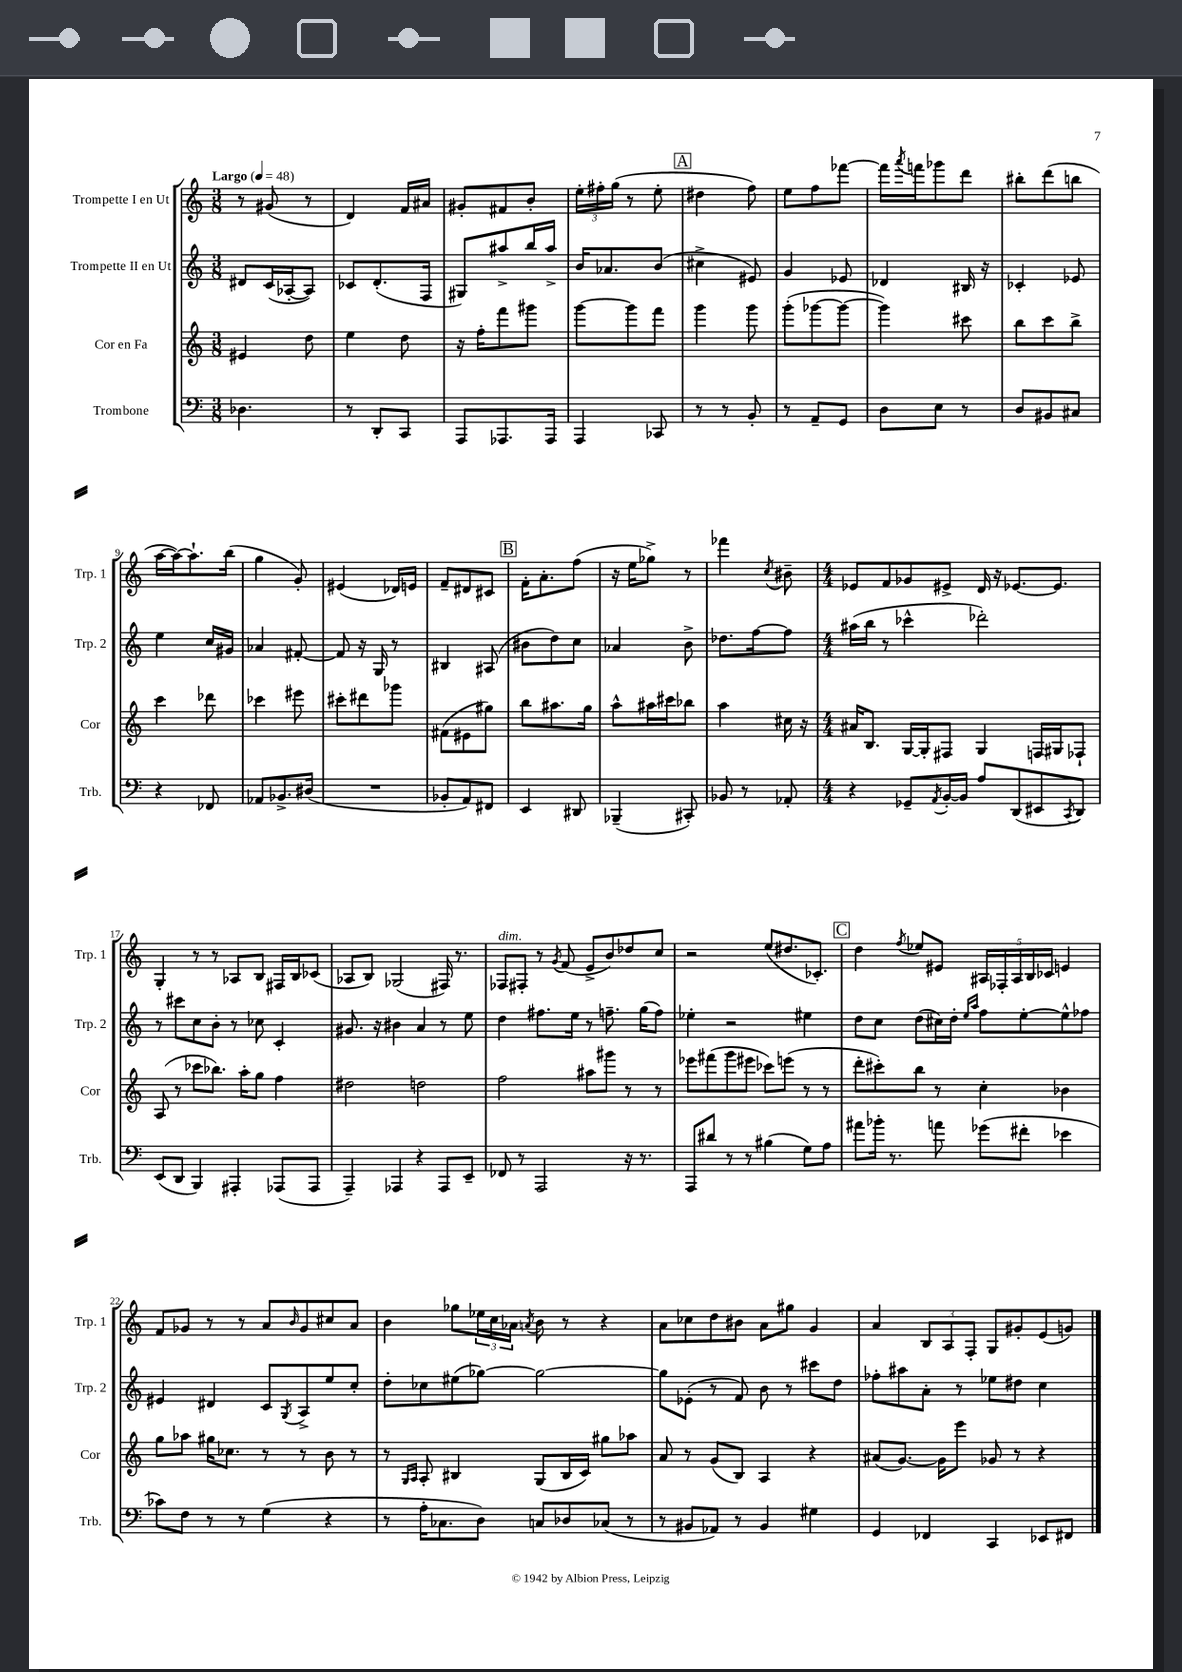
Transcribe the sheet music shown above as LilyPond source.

<<
\new StaffGroup <<
\new Staff = "s0" \with { instrumentName = "Trompette I en Ut" shortInstrumentName = "Trp. 1" } {
    \clef treble \key c \major \numericTimeSignature \time 3/8 \tempo "Largo" 4 = 48
    r8 gis'8( r8 |
    d'4) f'16 ais'16 |
    gis'8-. fis'8 b'8-. |
    \tuplet 3/2 { e''16-. fis''16-. g''16( } r8 e''8-. |
    \mark \markup { \box "A" } dis''4 f''8) |
    e''8 f''8 fes'''8~ |
    fes'''16 \acciaccatura { a'''8 } f'''16 ges'''8 d'''8 |
    bis''8-. d'''8( b''8 |
    a''16~ a''16~) a''8.-! b''16( |
    g''4 g'8-.) |
    eis'4( des'16) e'16 |
    f'8-- dis'8 cis'8 |
    \mark \markup { \box "B" } f'16-. a'8.-. f''8( |
    r16 e''16 ges''8->) r8 |
    fes'''4 \acciaccatura { c''8 } bis'8-- |
    \numericTimeSignature \time 4/4 ees'8 f'8 ges'8 eis'8-> d'16 r16 ees'8.~ ees'8. |
    g4-. r8 r8 aes8 b8 fis16 b16 ces'8( |
    aes8 b8) ges2( fis16) r8. |
    fes8^\markup { \italic "dim." } fis8-. r8 \acciaccatura { g'8 } f'8( e'8-> b'8) des''8 c''8 |
    r2 e''8( dis''8. ces'8.-.) |
    \mark \markup { \box "C" } d''4 \acciaccatura { f''8 } ees''8 eis'8 \tuplet 5/4 { ais16 fes16-. ais16 b16 ces'16 } e'4 |
    f'8 ges'8 r8 r8 a'8 \grace { b'16 } ges'8 cis''8 a'8 |
    b'4 ges''8 \tuplet 3/2 { ees''16 c''16 aes'16 } \acciaccatura { a'8 } b'8 r8 r4 |
    a'8 ces''8 d''8 bis'8 a'8 gis''8 g'4 |
    a'4 \tuplet 3/2 { b8 a8 f8-. } g8 gis'8-. e'8( g'8) \bar "|." |
}
\new Staff = "s1" \with { instrumentName = "Trompette II en Ut" shortInstrumentName = "Trp. 2" } {
    \clef treble \key c \major \numericTimeSignature \time 3/8
    dis'8 c'16( aes16~-. aes8) |
    ces'8 d'8.-.( f16 |
    gis8) ais''8-> b''16 ais''16-> |
    b'16 aes'8. b'8( |
    \mark \markup { \box "A" } cis''4-> eis'8) |
    g'4 ees'8 |
    des'4 bis16 r16 |
    ces'4-. ees'8 |
    e''4 c''16 gis'16 |
    aes'4 fis'8~-. |
    fis'8 r16 g16 r8 |
    bis4 ais8( |
    \mark \markup { \box "B" } bis'8 d''8) c''8 |
    aes'4 b'8-> |
    des''8. f''16~ f''8 |
    \numericTimeSignature \time 4/4 ais''16( b''16 r8 ces'''4-^ des'''2-.) |
    r8 cis'''8 c''8 b'8-. r8 ces''8 c'4-. |
    gis'8. r16 bis'4 a'4 r8 e''8 |
    d''4 fis''8. e''16 r8 f''8.-- g''16( f''8) |
    ees''4-. r2 eis''4 |
    \mark \markup { \box "C" } d''8 c''8 d''8( cis''16) d''16-. \grace { e''16 a''16 } f''8 e''8~-. e''8-^ fes''8 |
    eis'4 dis'4 c'8 \acciaccatura { g8 } a8-> e''8 c''8-. |
    d''8-. ces''8 eis''8( ges''8~) ges''2~ |
    ges''8 ees'8-.( r8 f'8) b'8 r8 cis'''8 d''8 |
    fes''8-. ais''8 a'8-. r8 ees''8 dis''8 c''4 \bar "|." |
}
\new Staff = "s2" \with { instrumentName = "Cor en Fa" shortInstrumentName = "Cor" } {
    \clef treble \key c \major \numericTimeSignature \time 3/8
    eis'4 d''8 |
    e''4 d''8 |
    r16 f''16-. f'''8 gis'''8 |
    g'''8~ g'''8 f'''8 |
    \mark \markup { \box "A" } g'''4 g'''8 |
    g'''8-.( ges'''8~ ges'''8~ |
    ges'''4) cis'''8 |
    b''8 c'''8 b''8-> |
    c'''4 des'''8 |
    ces'''4 eis'''8 |
    cis'''8-. dis'''8 ges'''8 |
    fis'8( eis'8 gis''8) |
    \mark \markup { \box "B" } b''8 ais''8. g''16 |
    a''8-^ ais''16 cis'''16 bes''8 |
    a''4 cis''16 r16 |
    \numericTimeSignature \time 4/4 ais'16 b8. g16~ g16-. fis8 g4 f16 gis16 fes8-! |
    a8( r8 ces'''8 bes''8.) a''16-. g''8 f''4 |
    dis''2 d''2 |
    f''2 ais''8 gis'''8 r8 r8 |
    ees'''8 fis'''8( g'''8 eis'''8 ces'''8) e'''8( r8 r8 |
    \mark \markup { \box "C" } d'''8-. cis'''8-.) b''8 r8 c''4-. bes'4 |
    g''8 aes''8 gis''16 ces''8. r8 r8 b'8 r8 |
    r8 \grace { g16 a16 } a8-. bis4 g8( bis16 c'16) gis''8 aes''8 |
    a'8 r8 g'8( b8) a4 r4 |
    ais'8( g'8.~) g'16 e'''8 ges'8 r8 r4 \bar "|." |
}
\new Staff = "s3" \with { instrumentName = "Trombone" shortInstrumentName = "Trb." } {
    \clef bass \key c \major \numericTimeSignature \time 3/8
    des4. |
    r8 d,8-. c,8 |
    a,,8 aes,,8. aes,,16 |
    a,,4 ces,8 |
    \mark \markup { \box "A" } r8 r8 b,8-. |
    r8 a,8-- g,8 |
    d8 e8 r8 |
    d8 bis,8 cis8 |
    r4 fes,8 |
    aes,8 bes,8.-> dis16( |
    R4. |
    bes,8-. a,8) fis,8 |
    \mark \markup { \box "B" } e,4 dis,8 |
    bes,,4--( cis,8-.) |
    bes,8 r8 aes,8-. |
    \numericTimeSignature \time 4/4 r4 ges,8-- \acciaccatura { a,8 } b,16~-. b,16 a8 d,8( eis,8 \acciaccatura { c,8 } d,8) |
    e,8( d,8 b,,4) ais,,4-. aes,,8( aes,,8 |
    a,,4--) aes,,4 r4 aes,,8 e,8-- |
    fes,8 r8 a,,2 r16 r8. |
    a,,8 dis'8 r8 r8 bis4( g8) a8 |
    \mark \markup { \box "C" } ais'8 bes'16-. r8. a'8 ges'8( fis'8-. ees'4 |
    ces'8) f8 r8 r8 g4( r4 |
    r8 a16-. ces8. d8) c8 des8 ces8( r8 |
    r8 bis,8 aes,8) r8 bis,4 gis4 |
    g,4 fes,4 c,4 ees,8 fis,8 \bar "|." |
}
>>
>>
